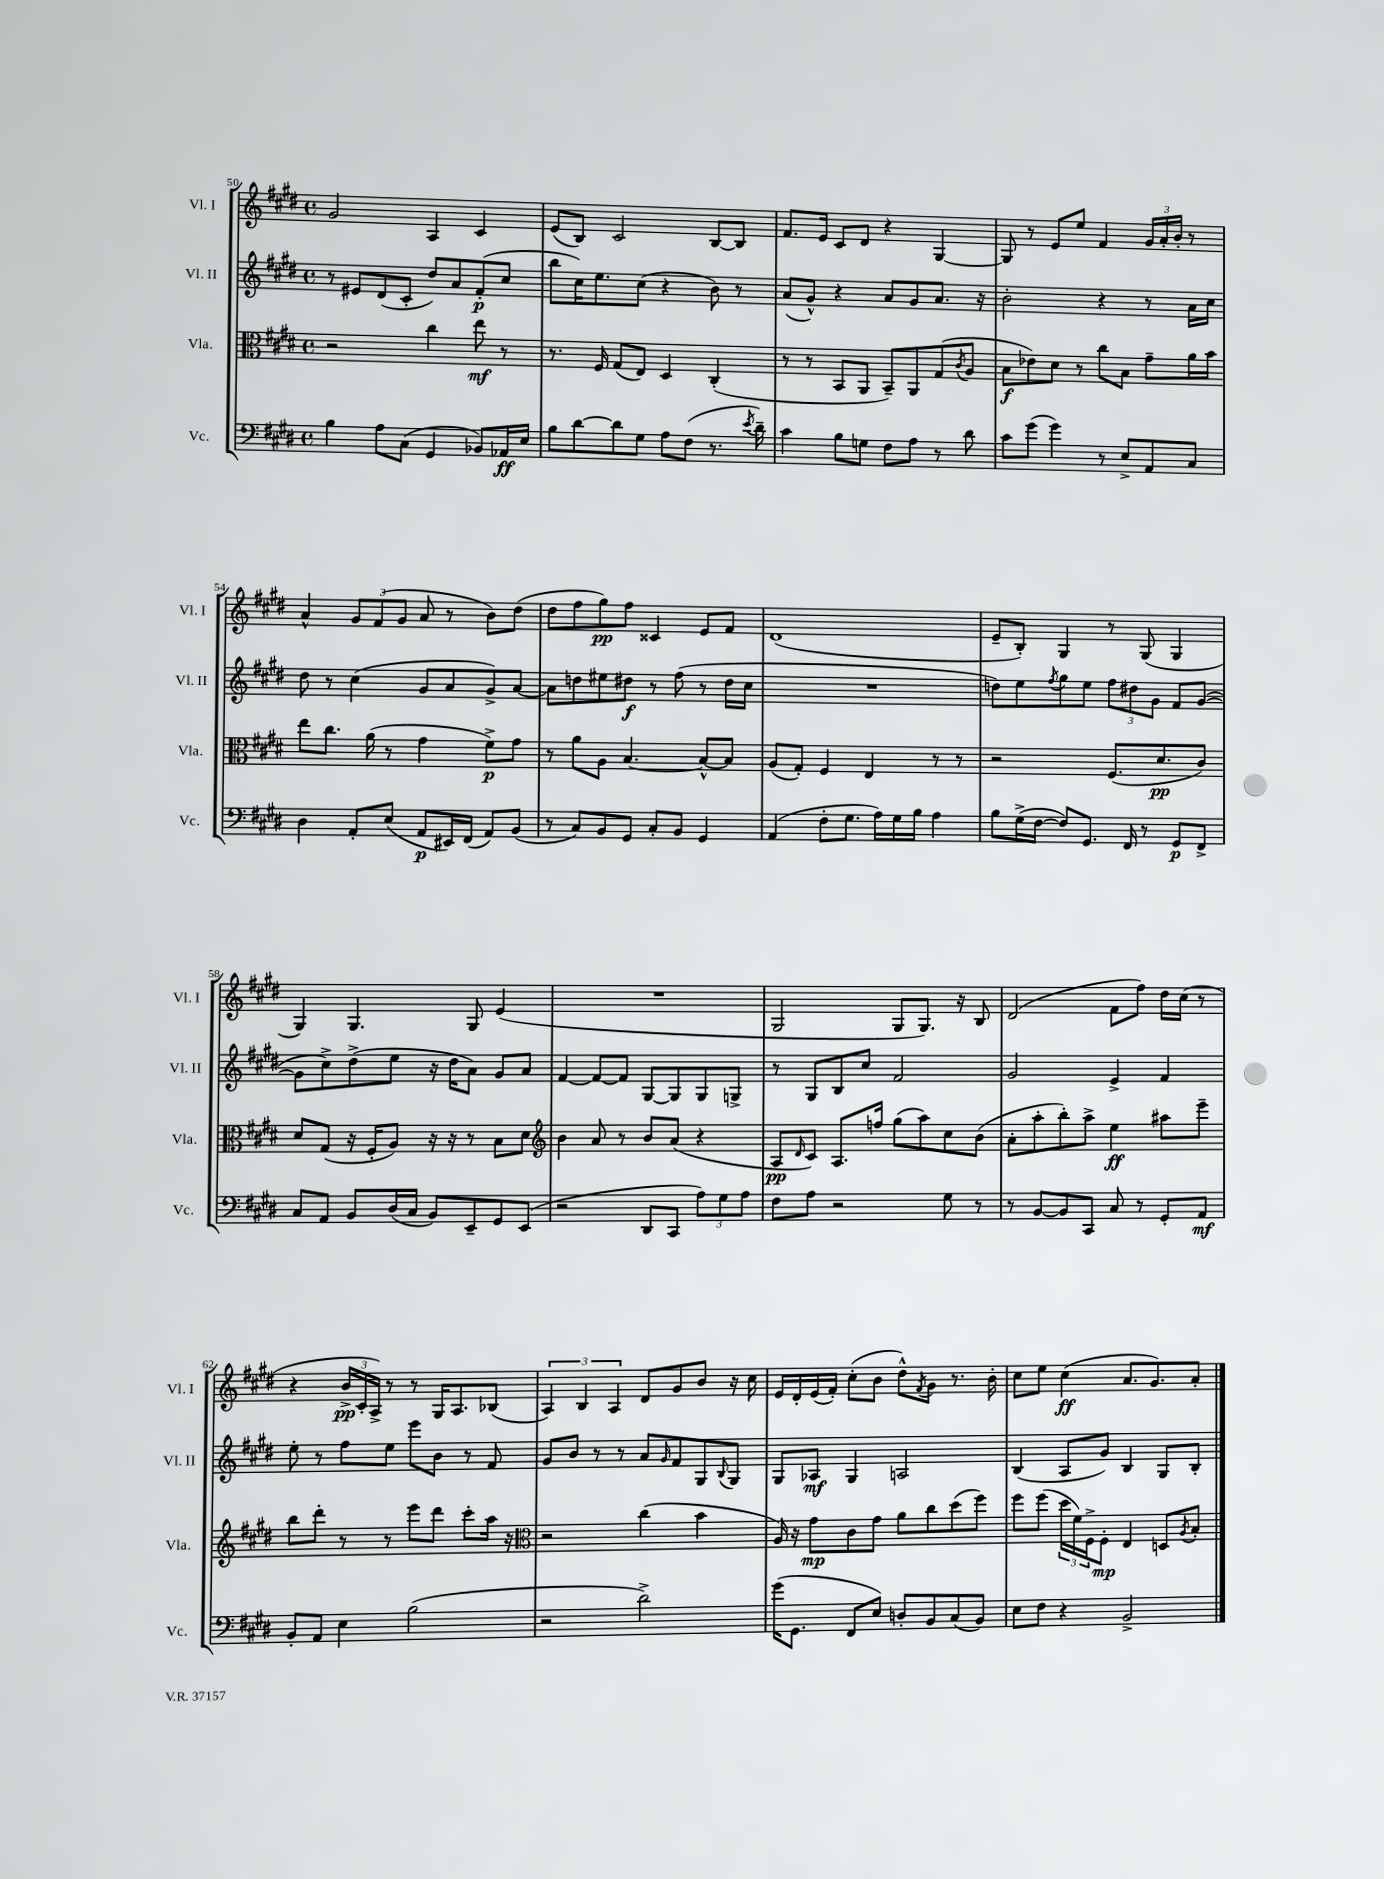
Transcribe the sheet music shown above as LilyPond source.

<<
\new StaffGroup <<
\new Staff = "s0" \with { instrumentName = "Vl. I" shortInstrumentName = "Vl. I" } {
    \clef treble \key e \major \defaultTimeSignature \time 4/4
    gis'2 a4 cis'4 |
    e'8( b8) cis'2 b8~ b8 |
    fis'8. e'16 cis'8 dis'8 r4 gis4~ |
    gis8 r8 e'8 e''8 fis'4 \tuplet 3/2 { gis'16 a'16-. b'16-. } r8 |
    a'4-^ \tuplet 3/2 { gis'8 fis'8( gis'8 } a'8 r8 b'8) dis''8( |
    dis''8 fis''8 gis''8\pp) fis''8 cisis'4 e'8 fis'8 |
    dis'1( |
    e'8-- b8-.) gis4 r8 gis8( gis4 |
    gis4) gis4. gis8 e'4( |
    R1 |
    gis2 gis8 gis8.) r16 b8 |
    dis'2( fis'8 fis''8) dis''16 cis''16( r8 |
    r4 \tuplet 3/2 { b'16->\pp cis'16-. a16->) } r8 r8 gis16 a8. bes8( |
    \tuplet 3/2 { a4) b4 a4 } dis'8 gis'8 b'8 r16 cis''16 |
    e'16 dis'16-. e'16( fis'16-.) cis''8-.( b'8 dis''8-^) \acciaccatura { fis'8 } gis'8 r8. b'16-. |
    cis''8 e''8 cis''4\ff( a'8. gis'8.) a'8-. \bar "|." |
}
\new Staff = "s1" \with { instrumentName = "Vl. II" shortInstrumentName = "Vl. II" } {
    \clef treble \key e \major \defaultTimeSignature \time 4/4
    r8 eis'8 dis'8( cis'8-. dis''8) a'8 fis'8-.\p( cis''8 |
    b''8 cis''16) e''8. cis''8( r4 b'8) r8 |
    a'8( gis'8-^) r4 a'8 gis'8 a'8. r16 |
    b'2-. r4 r8 a'16 cis''16 |
    dis''8 r8 cis''4( gis'8 a'8 gis'8->) a'8~ |
    a'8 d''8 eis''8 dis''8\f r8 fis''8( r8 dis''16 cis''16 |
    R1 |
    d''8) e''8 \acciaccatura { fis''8 } gis''8 e''8 \tuplet 3/2 { fis''8 dis''8 gis'8 } fis'8 gis'8~( |
    gis'8 cis''8->) dis''8->( e''8 r16 dis''16 a'8) gis'8 a'8 |
    fis'4~ fis'8~ fis'8 gis8~ gis8 gis8 g8-> |
    r8 gis8 b8 cis''8 fis'2 |
    gis'2 e'4-> fis'4 |
    e''8-. r8 fis''8 e''8 e'''8 b'8 r8 fis'8 |
    gis'8 b'8 r8 r8 a'8 \grace { gis'16 } fis'8 gis8 \appoggiatura { b8 } gis8 |
    gis8 aes8\mf gis4 a2 |
    b4( a8 gis'8) b4 gis8 b8-. \bar "|." |
}
\new Staff = "s2" \with { instrumentName = "Vla." shortInstrumentName = "Vla." } {
    \clef alto \key e \major \defaultTimeSignature \time 4/4
    r2 cis''4 e''8\mf r8 |
    r8. fis16 gis8( e8) dis4 cis4-.( |
    r8 r8 b,8 a,8 b,8--) a,8 gis8( \acciaccatura { cis'8 } a8 |
    b8\f ees'8) dis'8 r8 cis''8 b8 gis'8-- a'16 b'16 |
    e''8 cis''8. a'16( r8 gis'4 fis'8->\p) gis'8 |
    r8 a'8 a8 b4.~ b8~-^ b8 |
    a8( gis8-.) fis4 e4 r8 r8 |
    r2 fis8.( dis'8.\pp cis'8) |
    dis'8 gis8( r16 fis16-. a8) r16 r16 r8 b8 dis'8 |
    \clef treble b'4 a'8 r8 b'8 a'8( r4 |
    a8\pp \grace { dis'16 } cis'8) a8. f''16 gis''8( a''8) cis''8 b'8( |
    a'8-. a''8-. b''8-.) a''8-> e''4\ff ais''8 e'''8-- |
    b''8 dis'''8-. r8 r8 e'''8 dis'''8 cis'''8-. a''16 r16 |
    \clef alto r2 cis''4( b'4 |
    a16) r16 gis'8\mp cis'8 gis'8 a'8 cis''8 dis''8( fis''8) |
    fis''8 fis''8( \tuplet 3/2 { dis''16 fis'16) fis16-> } fis8-.\mp e4 d8 \acciaccatura { a8 } b8-. \bar "|." |
}
\new Staff = "s3" \with { instrumentName = "Vc." shortInstrumentName = "Vc." } {
    \clef bass \key e \major \defaultTimeSignature \time 4/4
    b4 a8 cis8( gis,4 bes,8) aes,16\ff e16 |
    b8 dis'8~ dis'8 gis8 a8 fis8( r8. \acciaccatura { e'8 } dis'16--) |
    cis'4 b8 g8 fis8 a8 r8 dis'8 |
    cis'8 gis'8( gis'4) r8 e8-> a,8 cis8 |
    dis4 a,8-. e8( a,8\p eis,16) fis,16( a,8) b,8( |
    r8 cis8) b,8 gis,8 cis8-. b,8 gis,4 |
    a,4( fis8-. gis8. a16) gis16 b16 a4 |
    b8 gis16->( fis16~ fis8) gis,8. fis,16 r8 gis,8\p fis,8-> |
    cis8 a,8 b,8 dis16( cis16 b,8) e,8-- gis,8 e,8( |
    r2 dis,8 cis,8 \tuplet 3/2 { a8) gis8 a8 } |
    fis8 a8 r2 gis8 r8 |
    r8 b,8~ b,8 cis,8 cis8 r8 gis,8-. a,8\mf |
    b,8-. a,8 e4 b2( |
    r2 dis'2->) |
    gis'16( gis,8. fis,8 e8) d8-. b,8 cis8( b,8) |
    e8 fis8 r4 b,2-> \bar "|." |
}
>>
>>
\layout { \context { \Score currentBarNumber = #50 } }
